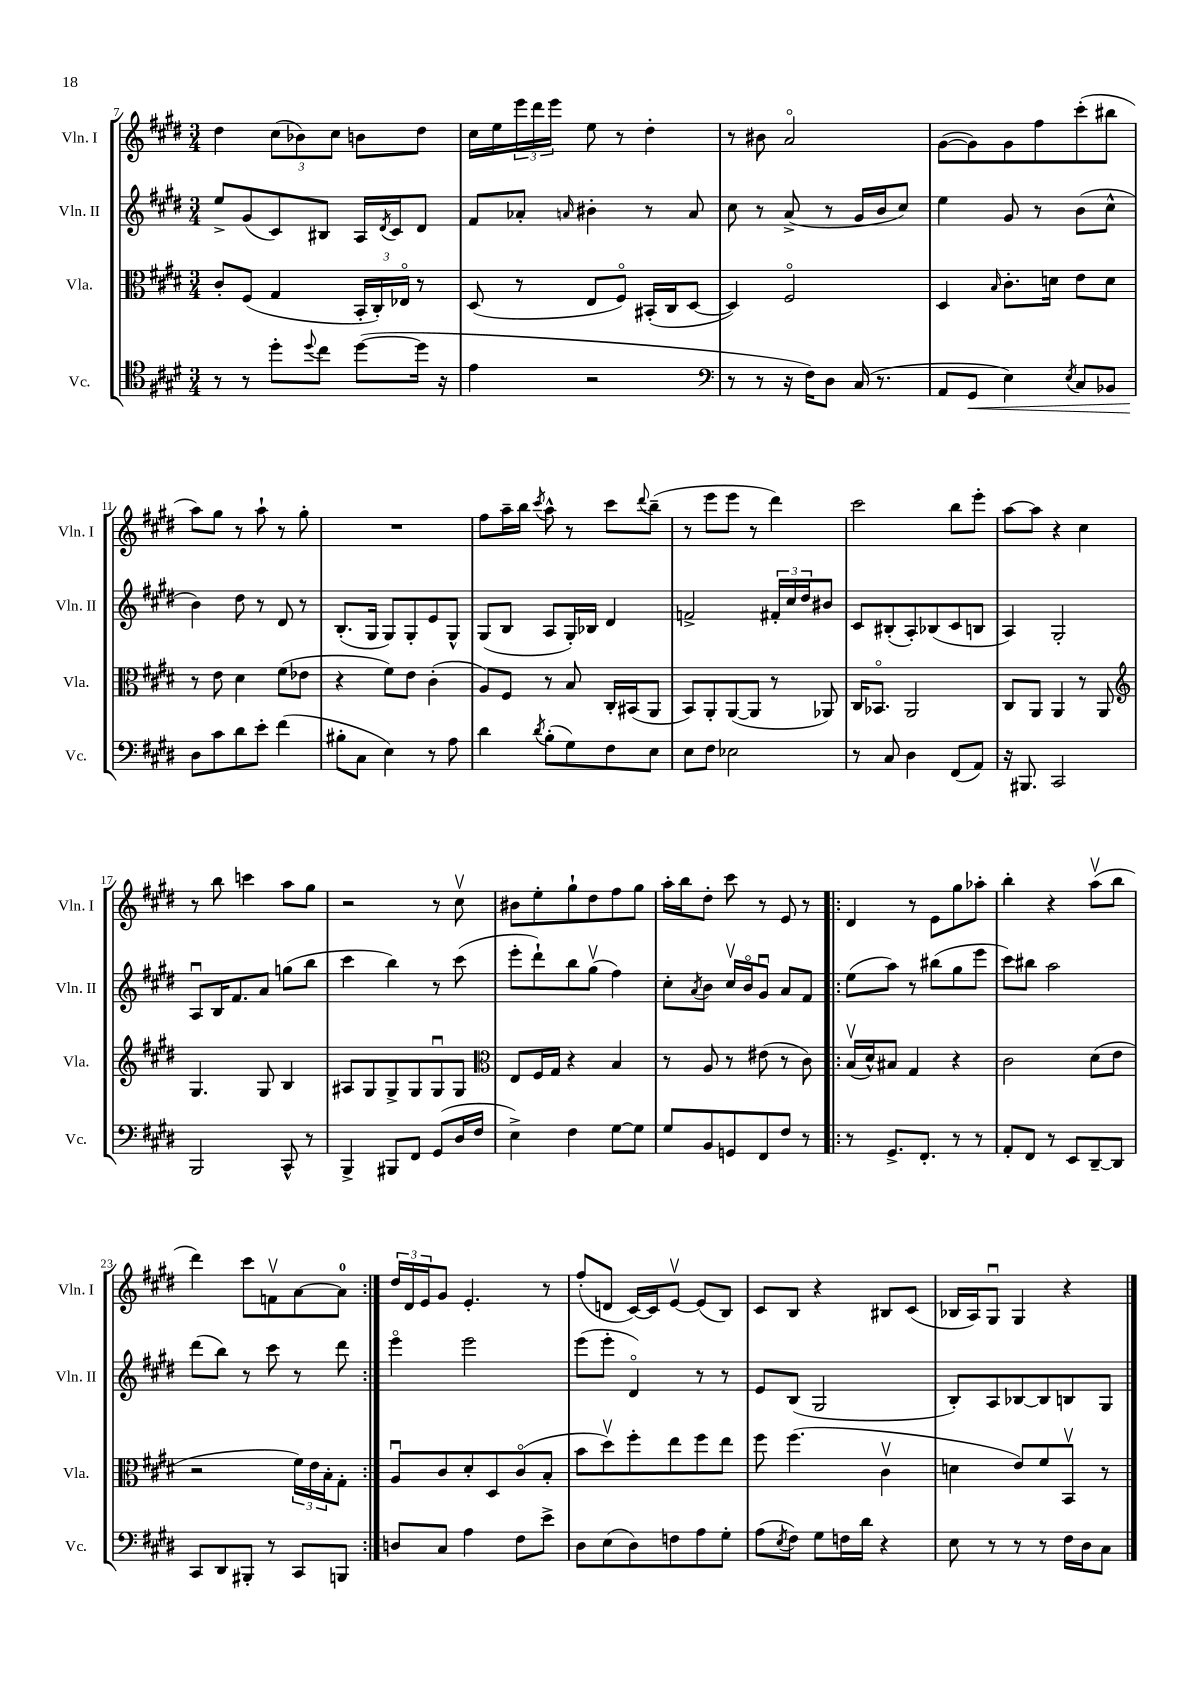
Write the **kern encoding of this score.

**kern	**kern	**kern	**kern
*staff4	*staff3	*staff2	*staff1
*clefC4	*clefC3	*clefG2	*clefG2
*k[f#c#g#d#]	*k[f#c#g#d#]	*k[f#c#g#d#]	*k[f#c#g#d#]
*M3/4	*M3/4	*M3/4	*M3/4
8r	8c#'	8ee^	4dd#
8r	(8F#	(8g#	.
8dd#'	4G#	8c#)	(12cc#
.	.	.	12b-)
8qqdd#	.	.	.
8cc#	.	8B#	.
.	.	.	12cc#
([8dd#	24BB'	16A	8b
.	24C#')	.	.
.	.	8qd#	.
.	.	16c#	.
.	24E-o	.	.
16dd#]	8r	8d#	8dd#
16r	.	.	.
=	=	=	=
4e	(8D#	8f#	16cc#
.	.	.	16ee
.	8r	8a-'	24eee
.	.	.	24ddd#
.	.	.	24eee
.	.	16qqa	.
2r	8E	4b#'	8ee
.	8F#o)	.	8r
.	(16BB#'	8r	4dd#'
.	16C#	.	.
.	[8D#	8a	.
=	=	=	=
*clefF4	*	*	*
8r	4D#])	8cc#	8r
8r	.	8r	8b#
16r	2F#o	(8a^	2ao
16F#)	.	.	.
8D#	.	8r	.
(16C#	.	16g#	.
8.r	.	16b	.
.	.	8cc#)	.
=	=	=	=
8AA	4D#	4ee	([8g#
8GG#	.	.	8g#])
.	16qqB	.	.
4E)	8.c#'	8g#	8g#
.	.	8r	8ff#
.	16d	.	.
8qE	.	.	.
8C#	8e	(8b	(8ccc#'
8BB-	8d	8cc#^^	8bb#
=	=	=	=
8D#	8r	4b)	8aa)
8c#	8e	.	8gg#
8d#	4d#	8dd#	8r
8e'	.	8r	8aa`
(4f#	(8f#	8d#	8r
.	8e-	8r	8gg#'
=	=	=	=
8B#'	4r	(8.B'	2.r
8C#	.	.	.
.	.	16G#	.
4E)	8f#)	8G#)	.
.	8e	8G#'	.
8r	(4c#'	8e	.
8A	.	8G#^^	.
=	=	=	=
4d#	8A)	(8G#	8ff#
.	8F#	8B	16aa~
.	.	.	16bb
8qd#	.	.	8qccc#
(8B'	8r	8A	8aa^^
8G#)	8B	16G#')	8r
.	.	16B-	.
8F#	16C#'	4d#	8ccc#
.	(16BB#	.	.
.	.	.	8qqddd#
8E	8AA	.	(8bb~
=	=	=	=
8E	8BB)	2f^	8r
8F#	8AA'	.	8eee
2E-	([8AA	.	8eee
.	8AA]	.	8r
.	8r	24f#'	4ddd#)
.	.	24cc#	.
.	.	24dd#	.
.	8AA-)	8b#	.
=	=	=	=
8r	16C#	8c#	2ccc#
.	8.BB-o	.	.
8C#	.	(8B#'	.
4D#	2AA	8A')	.
.	.	(8B-	.
(8FF#	.	8c#	8bb
8AA)	.	8B	8eee'
=	=	=	=
16r	8C#	4A)	[8aa
8.BBB#	.	.	.
.	8AA	.	8aa]
2CC#	4AA	2G#'	4r
.	8r	.	4cc#
.	8AA	.	.
=	=	=	=
*	*clefG2	*	*
2BBB	4.G#	8Au	8r
.	.	16B	8bb
.	.	8.f#	.
.	.	.	4ccc
.	8G#	8a	.
8CC#^^	4B	(8gg	8aa
8r	.	8bb	8gg#
=	=	=	=
4BBB^	8A#	4ccc#	2r
.	8G#	.	.
8BBB#	8G#^	4bb)	.
8FF#	8G#	.	.
(8GG#	8G#u	8r	8r
16D#	8G#	(8ccc#	8cc#v
16F#	.	.	.
=	=	=	=
*	*clefC3	*	*
4E^)	8E	8eee'	8b#
.	16F#	8ddd#`)	8ee'
.	16G#	.	.
4F#	4r	8bb	8gg#`
.	.	(8gg#v	8dd#
[8G#	4B	4ff#)	8ff#
8G#]	.	.	8gg#
=	=	=	=
8G#	8r	8cc#'	16aa'
.	.	.	16bb
.	.	8qa	.
8BB	8A	8b	8dd#'
8GG	8r	16cc#v	8ccc#
.	.	16bo	.
8FF#	(8e#	8g#u	8r
8F#	8r	8a	8e
8r	8c#)	8f#	8r
=!|:	=!|:	=!|:	=!|:
8r	(16Bv	(8ee	4d#
.	16d#^^)	.	.
8.GG#^	8B#	8aa)	.
.	4G#	8r	8r
8.FF#'	.	.	.
.	.	(8bb#	8e
8r	4r	8gg#	8gg#
8r	.	8eee	8aa-'
=	=	=	=
8AA'	2c#	8ccc#)	4bb'
8FF#	.	8bb#	.
8r	.	2aa	4r
8EE	.	.	.
[8DD#~	(8d#	.	(8aav
8DD#]	8e	.	8bb
=	=	=	=
8CC#	2r	(8ddd#	4ddd#)
8DD#	.	8bb)	.
8BBB#'	.	8r	8ccc#
8r	.	8ccc#	8fv
8CC#	24f#)	8r	[8a
.	24e	.	.
.	24B'	.	.
8BBB	8G#'	8ddd#	8a]
=:|!	=:|!	=:|!	=:|!
8D	8Au	4eeeo	24dd#
.	.	.	24d#
.	.	.	24e
8C#	8c#	.	8g#
4A	8d#'	2eee	4.e'
.	8D#	.	.
8F#	(8c#o	.	.
8e^	8B'	.	8r
=	=	=	=
8D#	8b	(8eee	(8ff#'
(8E	8dd#v)	8eee'	8d
8D#)	8ff#'	4d#o)	[16c#)
.	.	.	16c#]
8F	8ee	.	[8ev
8A	8ff#	8r	(8e]
8G#'	8ee	8r	8B)
=	=	=	=
(8A	8ff#	8e	8c#
8qE	.	.	.
8F#)	(4.ff#	(8B	8B
8G#	.	2G#	4r
16F	.	.	.
16d#	.	.	.
4r	4c#v	.	8B#
.	.	.	(8c#
=	=	=	=
8E	4d	8B')	16B-
.	.	.	16A)
8r	.	8A	8G#u
8r	8e)	[8B-	4G#
8r	8f#	8B-]	.
16F#	8BBv	8B	4r
16D#	.	.	.
8C#	8r	8G#	.
==	==	==	==
*-	*-	*-	*-
